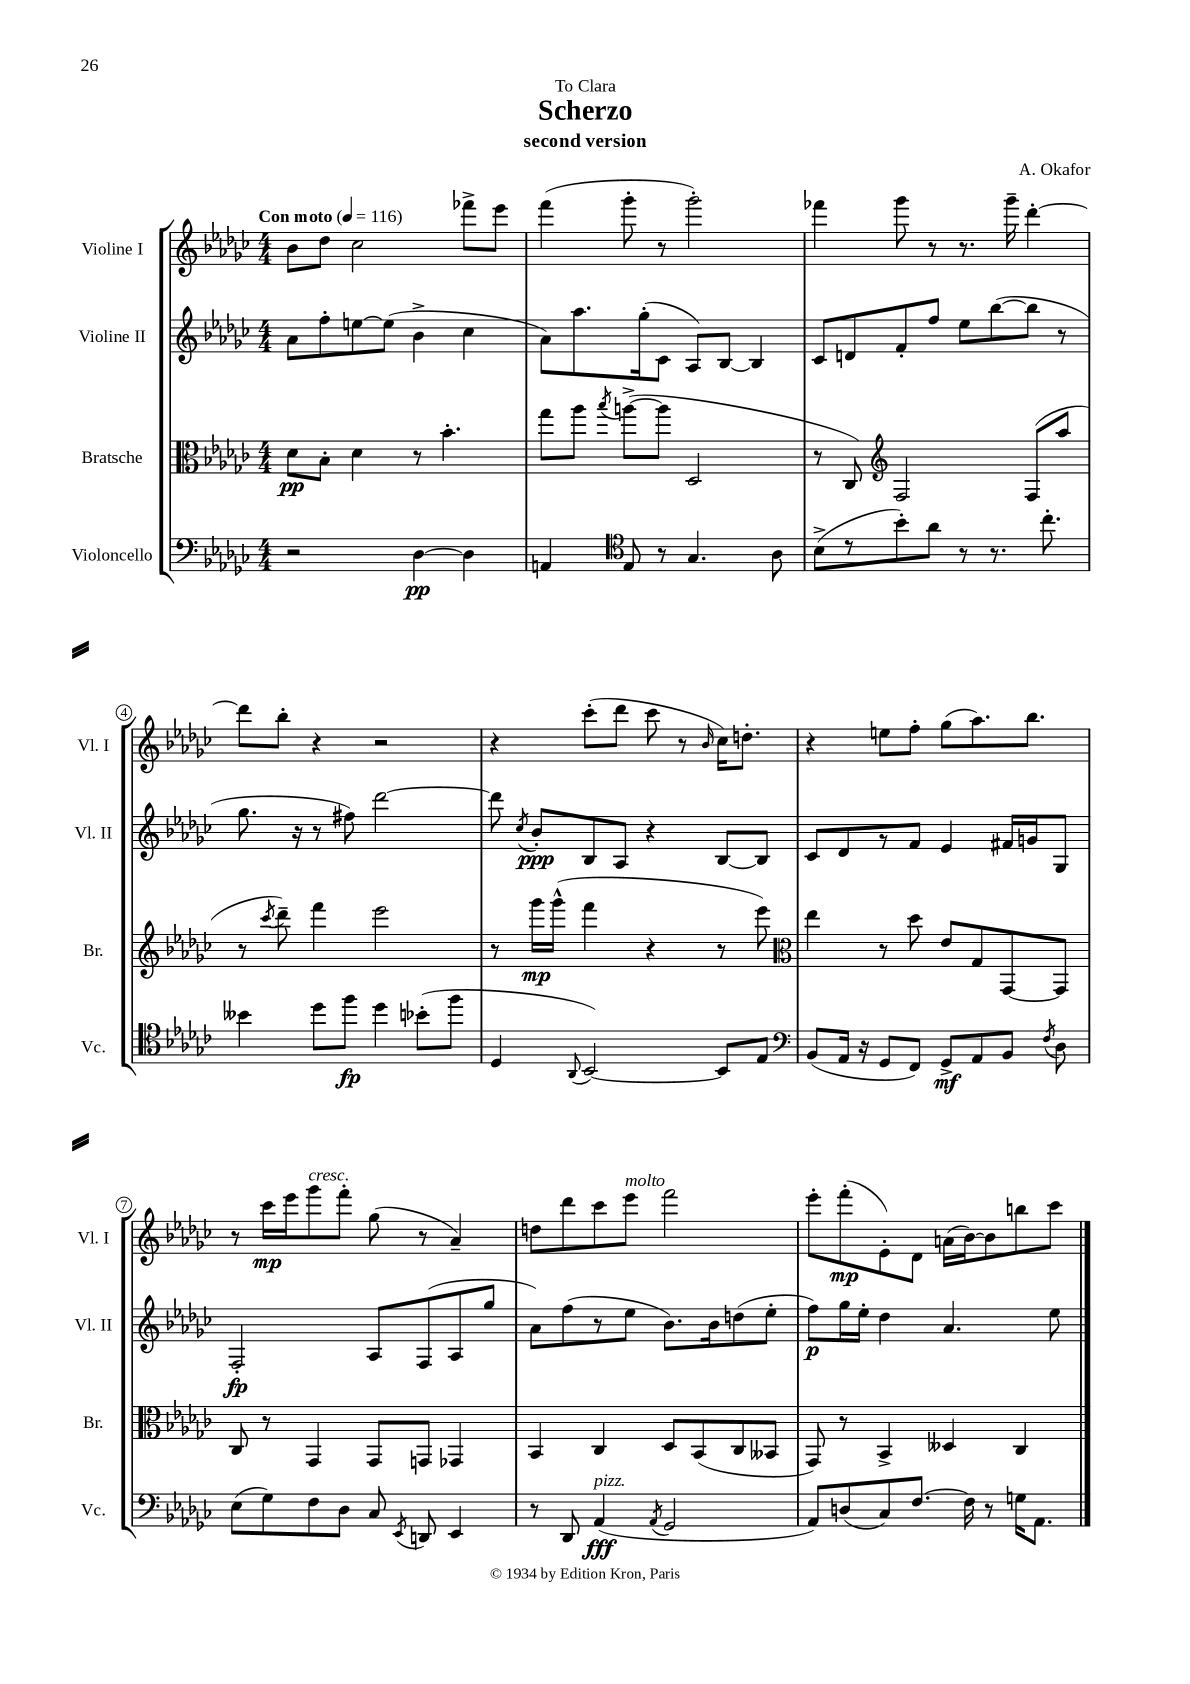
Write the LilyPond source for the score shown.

\header { title = "Scherzo" composer = "A. Okafor" subtitle = "second version" dedication = "To Clara" }
<<
\new StaffGroup <<
\new Staff = "s0" \with { instrumentName = "Violine I" shortInstrumentName = "Vl. I" } {
    \clef treble \key ges \major \numericTimeSignature \time 4/4 \tempo "Con moto" 4 = 116
    \autoBeamOff bes'8[ des''8] ces''2 fes'''8[-> ees'''8] |
    f'''4( ges'''8-. r8 ges'''2-.) |
    fes'''4 ges'''8 r8 r8. ges'''16-- des'''4~-. |
    des'''8[ bes''8]-. r4 r2 |
    r4 ces'''8[-.( des'''8] ces'''8 r8 \grace { bes'16 } ces''16[) d''8.]-. |
    r4 e''8[ f''8]-. ges''8[( aes''8.) bes''8.] |
    r8 ces'''16[\mp ees'''16 ges'''8^\markup { \italic "cresc." } f'''8]-. ges''8( r8 aes'4--) |
    d''8[ des'''8 ces'''8 ees'''8]^\markup { \italic "molto" } f'''2 |
    ees'''8[-. f'''8-.\mp( ees'8-.) des'8] a'16[( bes'16~) bes'8 b''8 ces'''8] \bar "|." |
}
\new Staff = "s1" \with { instrumentName = "Violine II" shortInstrumentName = "Vl. II" } {
    \clef treble \key ges \major \numericTimeSignature \time 4/4
    \autoBeamOff aes'8[ f''8-. e''8~ e''8]( bes'4-> ces''4 |
    aes'8[) aes''8. ges''16-.( ces'8] aes8[) bes8]~ bes4 |
    ces'8[ d'8 f'8-. f''8] ees''8[ bes''8~( bes''8] r8 |
    ges''8. r16 r8 fis''8) des'''2~ |
    des'''8 \acciaccatura { ces''8 } bes'8[-.\ppp bes8 aes8] r4 bes8[~ bes8] |
    ces'8[ des'8 r8 f'8] ees'4 fis'16[ g'16 ges8] |
    f2-.\fp aes8[ f8( aes8 ges''8] |
    aes'8[) f''8( r8 ees''8] bes'8.[) bes'16 d''8( ees''8]-. |
    f''8[\p) ges''16 ees''16]-. des''4 aes'4. ees''8 \bar "|." |
}
\new Staff = "s2" \with { instrumentName = "Bratsche" shortInstrumentName = "Br." } {
    \clef alto \key ges \major \numericTimeSignature \time 4/4
    \autoBeamOff des'8[\pp bes8]-. des'4 r8 bes'4.-. |
    ges''8[ aes''8] \acciaccatura { bes''8 } a''8[~->( a''8] des2 |
    r8 ces8) \clef treble f2 f8[( aes''8] |
    r8 \acciaccatura { ces'''8 } des'''8--) f'''4 ees'''2 |
    r8 ges'''16[\mp ges'''16]-^( f'''4 r4 r8 ees'''8) |
    \clef alto ees''4 r8 des''8 ees'8[ ges8 ges,8~ ges,8] |
    ces8 r8 ges,4 ges,8[ g,8] ges,4 |
    bes,4 ces4 des8[ bes,8( ces8 beses,8] |
    ges,8) r8 bes,4-> deses4 ces4 \bar "|." |
}
\new Staff = "s3" \with { instrumentName = "Violoncello" shortInstrumentName = "Vc." } {
    \clef bass \key ges \major \numericTimeSignature \time 4/4
    \autoBeamOff r2 des4~\pp des4 |
    a,4 \clef tenor ees8 r8 ges4. aes8 |
    bes8[->( r8 bes'8-.) aes'8] r8 r8. ces''8.-. |
    beses'4 des''8[ f''8]\fp des''4 bes'8[-.( f''8] |
    des4 \appoggiatura { aes,8 } bes,2~) bes,8[ ees8] |
    \clef bass bes,8[( aes,16] r16 ges,8[ f,8]) ges,8[->\mf aes,8 bes,8] \acciaccatura { f8 } des8 |
    ees8[( ges8) f8 des8] ces8 \acciaccatura { ees,8 } d,8 ees,4 |
    r8 des,8 aes,4\fff^\markup { \italic "pizz." }( \acciaccatura { aes,8 } ges,2 |
    aes,8[) d8( ces8) f8.]~ f16 r8 g16[ aes,8.] \bar "|." |
}
>>
>>
\layout { \context { \Score \override BarNumber.stencil = #(make-stencil-circler 0.1 0.3 ly:text-interface::print) } }
